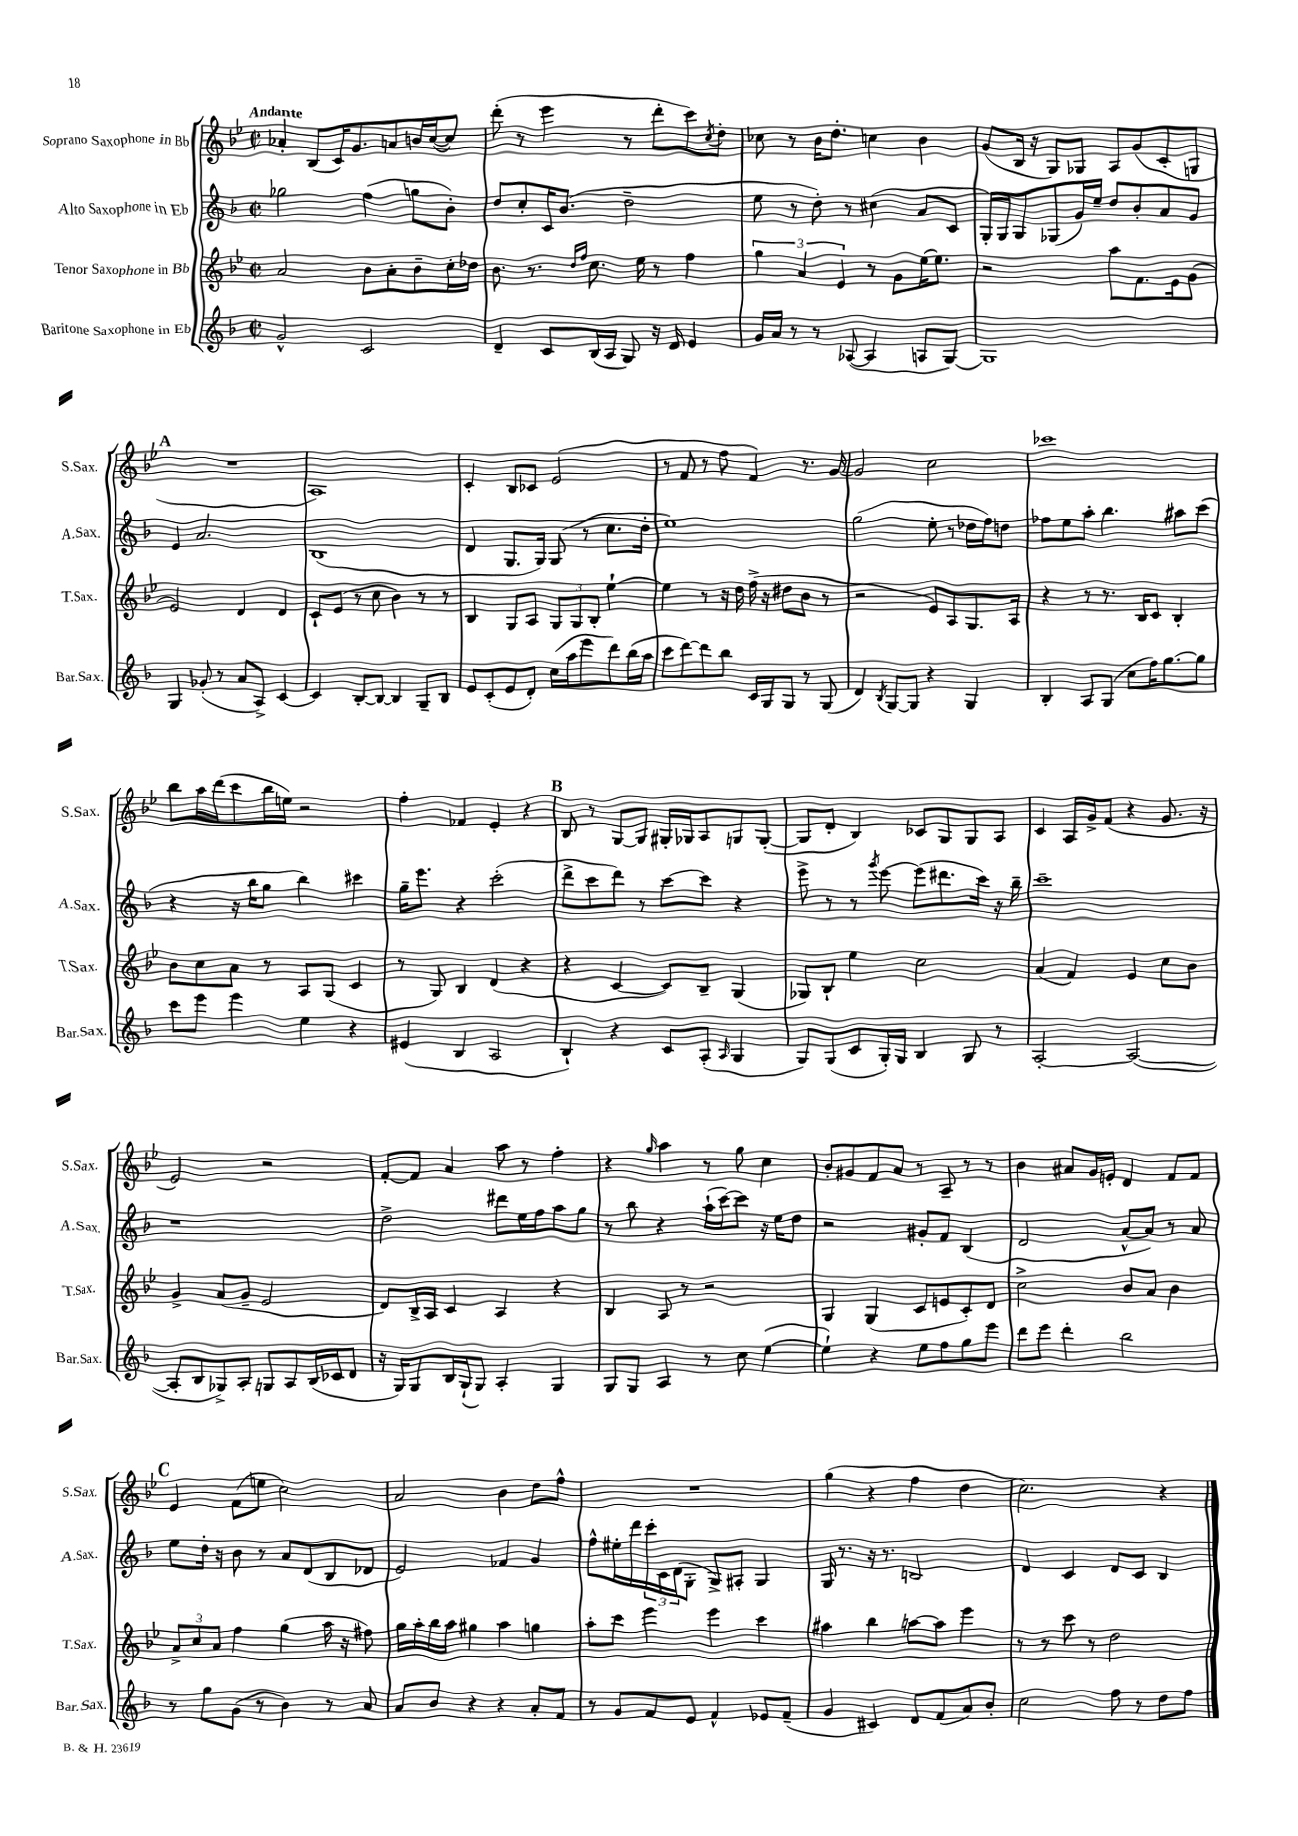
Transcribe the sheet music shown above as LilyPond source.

<<
\new StaffGroup <<
\new Staff = "s0" \with { instrumentName = "Soprano Saxophone in Bb" shortInstrumentName = "S.Sax." } {
    \clef treble \key bes \major \defaultTimeSignature \time 2/2 \tempo "Andante"
    aes'4-. bes8( c'16) g'8. a'8 b'16 c''16~( c''8) |
    d'''8-.( r8 ees'''4 r8 d'''8-. c'''8) \acciaccatura { c''8 } d''8-. |
    ces''8 r8 bes'16 d''8.-. c''4 bes'4 |
    g'8( bes16 r16 g8) ges8 a8 g'8( c'8-. g8 |
    \mark \markup { \bold "A" } R1 |
    a1) |
    c'4-. bes8 ces'8 ees'2( |
    r8 f'8 r8 f''8 f'4) r8. g'16~ |
    g'2 c''2 |
    ces'''1 |
    bes''8 a''16 d'''16( c'''8 bes''16 e''16) r2 |
    f''4-. fes'4 ees'4-. r4 |
    \mark \markup { \bold "B" } bes8 r8 g8~ g8 gis16-. ges16 a8 g8 g8~-.( |
    g8 d'8-. bes4) ces'8 g8 g8 a8 |
    c'4 a16 g'16-> f'8( r4 g'8. r16 |
    ees'2) r2 |
    f'8~-. f'8 a'4 a''8 r8 f''4-. |
    r4 \grace { g''16 } a''4 r8 g''8 c''4 |
    bes'8-. gis'8 f'8 a'8 r8 a8-- r8 r8 |
    bes'4 ais'8 g'16 e'16-. d'4 f'8 f'8 |
    \mark \markup { \bold "C" } ees'4 f'8( e''8 c''2) |
    a'2 bes'4 d''8 f''8-^ |
    R1 |
    g''4( r4 f''4 d''4 |
    c''2.) r4 \bar "|." |
}
\new Staff = "s1" \with { instrumentName = "Alto Saxophone in Eb" shortInstrumentName = "A.Sax." } {
    \clef treble \key f \major \defaultTimeSignature \time 2/2
    ges''2 f''4( g''8 bes'8-.) |
    d''8 c''8-. c'16 bes'8.( d''2-- |
    e''8 r8 d''8-.) r8 cis''4( a'8 c'8 |
    g16-.) g16 g8 ges8( g'16) e''16-- d''8 bes'8-. a'8 g'8 |
    \mark \markup { \bold "A" } e'4 a'2. |
    bes1( |
    d'4 g8. g16) g8( r8 c''8. d''16-. |
    e''1) |
    g''2( e''8-. r8 des''16 f''16) d''8 |
    fes''8 e''8 a''8-. bes''4. ais''8 c'''8( |
    r4 r16 bes''16 g''8 bes''4) cis'''4 |
    g''16-- e'''8. r4 c'''2-.( |
    \mark \markup { \bold "B" } d'''8-> c'''8 d'''8) r8 c'''8~ c'''8 r4 |
    e'''8-> r8 r8 \acciaccatura { g'''8 } e'''8~ e'''8( dis'''8. c'''16) r16 bes''16-- |
    c'''1-- |
    r1 |
    d''2-> dis'''8 e''16 f''16 a''8 g''8 |
    r8 bes''8 r4 a''16-!( c'''16~) c'''8 r16 e''16 d''8 |
    r2 gis'8-. f'8 bes4( |
    d'2 a'8~-^ a'8) r8 a'8 |
    \mark \markup { \bold "C" } e''8 d''16-. r16 bes'8 r8 a'8 d'8( bes8 des'8 |
    e'2) fes'4 g'4 |
    f''8-^ eis''16-. d'''16 \tuplet 3/2 { c'''16-. c'16 d'16( } g8-. g8->) ais8-. g4 |
    g16 r8. r16 r8. b2 |
    d'4 c'4 d'8 c'8 bes4 \bar "|." |
}
\new Staff = "s2" \with { instrumentName = "Tenor Saxophone in Bb" shortInstrumentName = "T.Sax." } {
    \clef treble \key bes \major \defaultTimeSignature \time 2/2
    a'2 bes'8 a'8-. bes'8-- c''16-. des''16 |
    bes'8. r8. \grace { d''16 f''16 } c''8. ees''16 r8 f''4 |
    \tuplet 3/2 { g''4 a'4 ees'4 } r8 g'8 ees''16~ ees''8. |
    r2 a''8 f'8. ees'16 g'8( |
    \mark \markup { \bold "A" } ees'2) d'4 d'4 |
    c'8-! ees'8( r8 c''8 bes'4) r8 r8 |
    bes4 g8 a8 \tuplet 3/2 { g8 g8 bes8-. } ees''4~-! |
    ees''4 r8 r16 d''16 f''16->( r16 dis''8 bes'8 r8 |
    r2 ees'8) a8 g8. a16 |
    r4 r8 r8. bes16 c'8 bes4-. |
    bes'8 c''8 a'8 r8 a8 g8( c'4 |
    r8 g8) bes4 d'4( r4 |
    \mark \markup { \bold "B" } r4 c'4~ c'8) bes8-- g4( |
    ges8) bes8-! ees''4 c''2 |
    a'4( f'4) ees'4 c''8 bes'8 |
    g'4-> a'8( g'8-- ees'2 |
    d'8) bes16-> a16 c'4 a4 r4 |
    bes4 a8 r8 r2 |
    g4 g4( c'8 e'8 c'8-.) d'8 |
    c''2-> bes'8 a'8 bes'4 |
    \mark \markup { \bold "C" } \tuplet 3/2 { a'8-> c''8 a'8 } f''4 g''4( a''16 r16 fis''8) |
    g''16 a''16-. bes''16 a''16 gis''4 a''4 g''4 |
    a''8-. c'''8 ees'''4 ees'''4 c'''4 |
    ais''4 bes''4 a''8~ a''8 ees'''4 |
    r8 r8 c'''8 r8 d''2 \bar "|." |
}
\new Staff = "s3" \with { instrumentName = "Baritone Saxophone in Eb" shortInstrumentName = "Bar.Sax." } {
    \clef treble \key f \major \defaultTimeSignature \time 2/2
    g'2-^ c'2 |
    d'4-- c'8 bes16( a16 g8) r16 d'16 e'4 |
    g'16 a'16 r8 r8 aes8~( aes4 a8 g8~) |
    g1 |
    \mark \markup { \bold "A" } g4 ges'8-.( r8 a'8 a8->) c'4~ |
    c'4 bes8~-. bes8~ bes4 g8-- bes8 |
    e'8 c'8-.( e'8 d'8-.) c''16( a''16 e'''8 d'''8) bes''16( a''16 |
    c'''8 d'''8~) d'''8 bes''8 c'16 g16 g8 r8 g8( |
    d'4) \acciaccatura { bes8 } g8~ g8 r4 g4 |
    bes4-. a8 g8( c''8 f''16) g''8.~ g''8 |
    c'''8 e'''8 e'''4 e''4 r4 |
    eis'4( bes4 a2 |
    \mark \markup { \bold "B" } bes4-!) r4 c'8 a8-.( \grace { a16 } g4 |
    g8) g8( c'8 g16-.) g16 bes4 g8 r8 |
    a2~-. a2~( |
    a8-. bes8 ges8->) a8-. g8 a8 bes16( ces'16 d'8 |
    r16 g16) g8 bes16 g16-!( g8) a4-. g4 |
    g8 g8 a4 r8 c''8 e''4~( |
    e''4-!) r4 e''8 f''8 g''8 e'''8 |
    d'''8 e'''8 d'''4-. bes''2 |
    \mark \markup { \bold "C" } r8 g''8 g'8( r8 bes'4) r8 a'8 |
    a'8 bes'8 r4 r4 a'8-. f'8 |
    r8 g'8 f'8 e'8 f'4-^ ees'8 f'8--( |
    g'4 cis'4) d'8 f'8( a'8) bes'8-. |
    c''2 f''8 r8 d''8 f''8 \bar "|." |
}
>>
>>
\layout { \context { \Score \remove "Bar_number_engraver" } }
